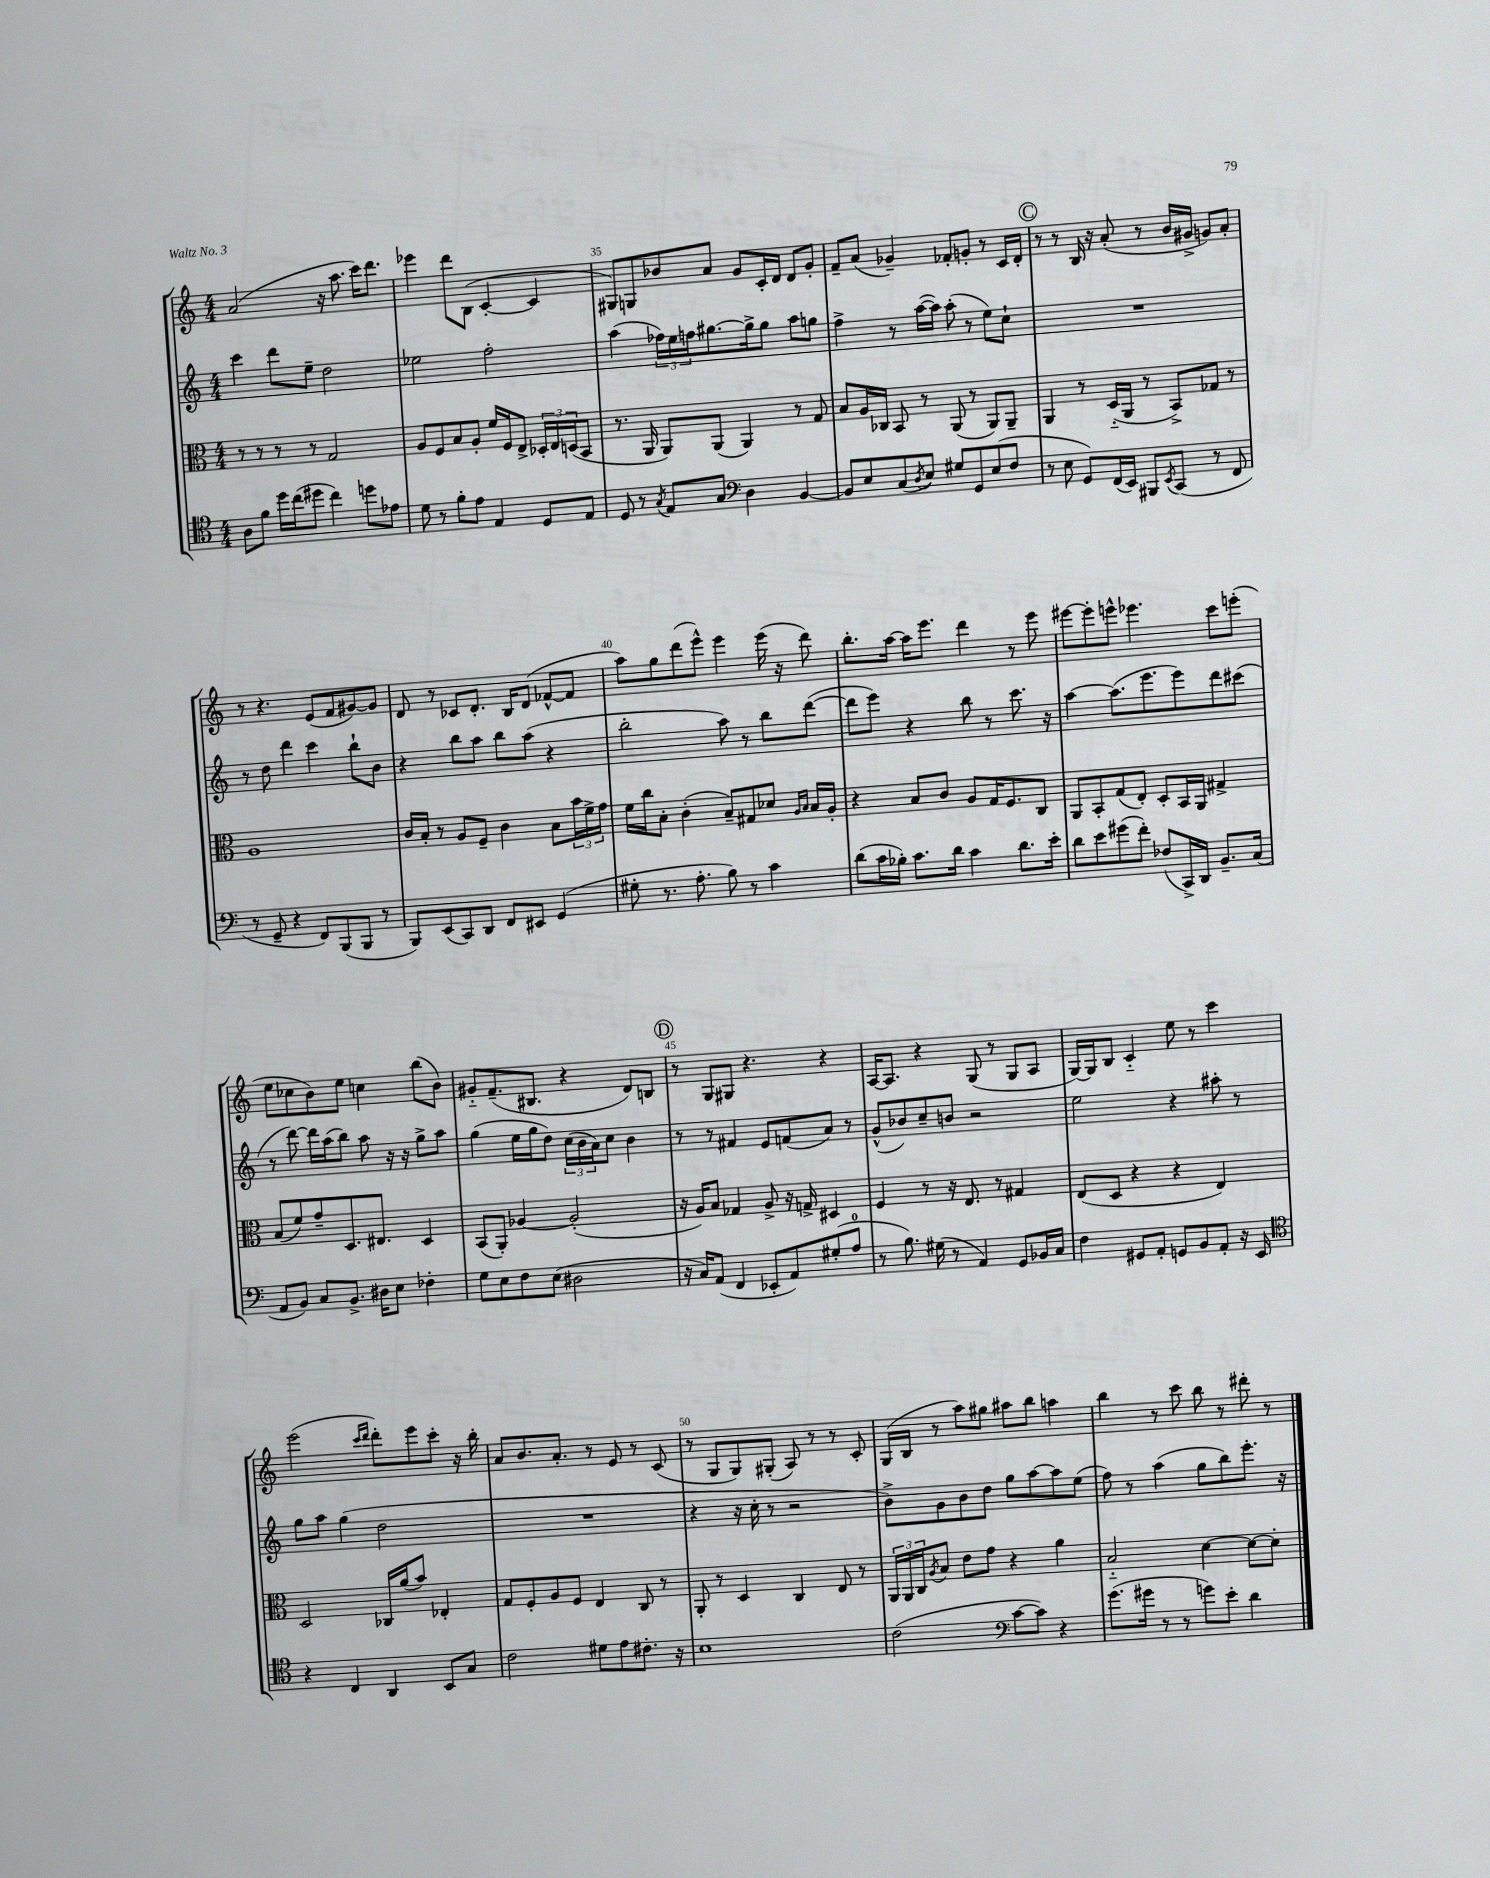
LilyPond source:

<<
\new StaffGroup <<
\new Staff = "s0" {
    \clef treble \key c \major \numericTimeSignature \time 4/4
    a'2( r16 a''8. c'''16) d'''8. |
    ees'''4 d'''8 b8( c'4~-. c'4 |
    gis8) g8 bes'8 a'8 g'8 c'16-. d'16 d'8 g'8-. |
    f'8-- a'8( ges'4--) fes'8-. g'8-. r8 c'16 d'16-. |
    \mark \markup { \circle "C" } r8 r8 b16 r16 a'8-.( r8 b'16 gis'16-> g'8) a'8-. |
    r8 r4. e'8( f'8 gis'8~) gis'8 |
    d'8 r8 ces'8 d'8.-. b16 d'8( fes'8~-^ fes'8 |
    a''8) g''8 d'''8( e'''8-^) e'''4 e'''16( r16 d'''8) |
    b''8.-. a''16~ a''16 e'''8. d'''4 r8 e'''8 |
    eis'''8~ eis'''8-. e'''8-^ ees'''4. c'''8 e'''8-.( |
    e''8 ces''8 b'8) e''8 c''4 b''8( b'8) |
    gis'8-_ f'8.--( bis8. r4 d'8) b8 |
    \mark \markup { \circle "D" } r8 g8 gis8 r4. r4 |
    a16~ a8. r4 g8( r8 g8 a8 |
    g16~) g16 b8 c'4-_ e''8 r8 c'''4 |
    e'''2( \grace { c'''16 d'''16 } d'''8-.) e'''8 c'''8-. r16 b''16-. |
    a'8 b'8. a'8.-. r8 e'8 r8 c'8( |
    r8 g8 g8) gis8-.( a8) r8 r8 c'8-. |
    g16( b16 r8 a''8) gis''8 ais''8 b''8 a''4 |
    b''4 r8 c'''8 b''8 r8 dis'''8-. r8 \bar "|." |
}
\new Staff = "s1" {
    \clef treble \key c \major \numericTimeSignature \time 4/4
    c'''4 d'''8 e''8-- d''2 |
    ees''2 f''2-. |
    a''4( \tuplet 3/2 { fes''16) e''16 f''16 } gis''8.~ gis''16-> gis''8 a''8 g''8 |
    f''4-> r8 a''16~( a''16) a''8-.( r8 e''8) c''8-! |
    \mark \markup { \circle "C" } R1 |
    r8 d''8 d'''4 c'''4 b''8-! b'8 |
    r4 b''8 a''8 b''8 a''8( r4 |
    b''2-. a''8) r8 b''8 d'''8~( |
    d'''8 e'''8) r4 b''8 r8 c'''8. r16 |
    a''4~ a''8.( e'''8. e'''8) d'''8 cis'''8( |
    r8 d'''8~) d'''16 a''16( b''8) a''8 r16 r16 g''8-> a''8 |
    g''4( e''16 g''16 d''8) \tuplet 3/2 { c''16( b'16 a'16) } c''8 b'4 |
    \mark \markup { \circle "D" } r8 r8 fis'4 e'8 f'8( a'8) r8 |
    g'8-^( bes'8) c''8-- b'8 r2 |
    e''2 r4 ais''8-. r8 |
    g''8 a''8 g''4( d''2 |
    R1 |
    r4 r16 c''16-. r8 r2 |
    b'8->) g'8 b'8 d''8 g''8 a''8~ a''8 e''8( |
    f''8) r8 a''4( g''8 b''8) e'''8.-. r16 \bar "|." |
}
\new Staff = "s2" {
    \clef alto \key c \major \numericTimeSignature \time 4/4
    r8 r8 r8 r8 g2 |
    a8 f8 b8 a8-. f'16 f16 e8-> \tuplet 3/2 { des16-. e16 d16( } b,8 |
    r8. a,16 a,8) a,8( a,4) r8 g8 |
    b8 a16 ces16 b,8 r8 a,8( r8 a,8) a,8-- |
    \mark \markup { \circle "C" } a,4 r8 d16-_( a,16 r8 b,8->) ges8 r8 |
    a1 |
    c'16 b16-. r8 a8 f8-- c'4 b8 \tuplet 3/2 { b'16 f'16-> g'16 } |
    f'16 c''16 b8-. c'4-.( b8--) gis8 des'8 \grace { a16 b16 } b16 a16-. |
    r4 b8 c'8 a8 g16 f8. c8 |
    a,8 b,8-. g8( e8-.) d8-. b,16 a,16 gis4-> |
    b8( f'8) g'8-- d8. eis8. d4 |
    b,8( a,8-.) aes4~ aes2-.( |
    \mark \markup { \circle "D" } r16 a16) b8 ges4 a8-> r16 g16-> dis4 |
    f4 r8 r16 e8. r8 gis4 |
    e8( d8 r4 r4 e4) |
    d2 ces16 a'16( b'8) ees4-. |
    g8 f8-. a8 f8 e4 c8 r8 |
    a,8-. r8 d4 c4 e8 r8 |
    \tuplet 3/2 { a,16 a,16 c16 } \acciaccatura { a8 } b8 e'8 g'8 r4 a'4 |
    b2-_ d'4~ d'8~ d'8-. \bar "|." |
}
\new Staff = "s3" {
    \clef tenor \key c \major \numericTimeSignature \time 4/4
    a8 f'8 d''16 c''16( dis''8 c''4) d''8 ees'8 |
    d'8 r8 f'8-. e'8 e4 d8 e8 |
    d8 r8 \acciaccatura { g8 } e8 g8 \clef bass d4 b,4~ |
    b,8 e8 c8( \acciaccatura { d8 } e8) gis8 g,8 e8( f8 |
    \mark \markup { \circle "C" } r8 e8 g,8) f,16( e,16) bis,,8 \acciaccatura { e,8 } c,8( r8 f,8 |
    r8 g,8-- r4 f,8) b,,8( b,,8 r8 |
    b,,8) e,8( c,8) d,8 f,8 eis,8 g,4( |
    gis8-. r8. a8.-. b8) r8 c'4 |
    d'8( c'16 bes16-.) c'8. d'16 c'4 d'8. e'16-. |
    d'8 e'8 gis'8( f'8-.) fes8( c,16->) d,16 b,8.-- c16( |
    a,8 b,8) c8 b,8.-> dis16 e8 fes4-. |
    g8 e8 f8 e8( dis2 |
    \mark \markup { \circle "D" } r16 c16) a,8( f,4 ees,8-. a,8) gis8-.( a8-0 |
    r8 b8.) gis16( r8 a,4) g,8 bes,16 c16 |
    f4 gis,8 a,8-. g,8 b,8 a,8-. r16 e,16 |
    \clef tenor r4 c4 a,4 b,8 g8 |
    c'2 dis'8 e'8 cis'8.-. r16 |
    b1 |
    c'2( \clef bass c'8~ c'8) r4 |
    g'8.( gis'16 r8 r8 g'8) e'8-. d'4 \bar "|." |
}
>>
>>
\layout { \context { \Score currentBarNumber = #33 \override BarNumber.break-visibility = ##(#f #t #t) barNumberVisibility = #(every-nth-bar-number-visible 5) } }
